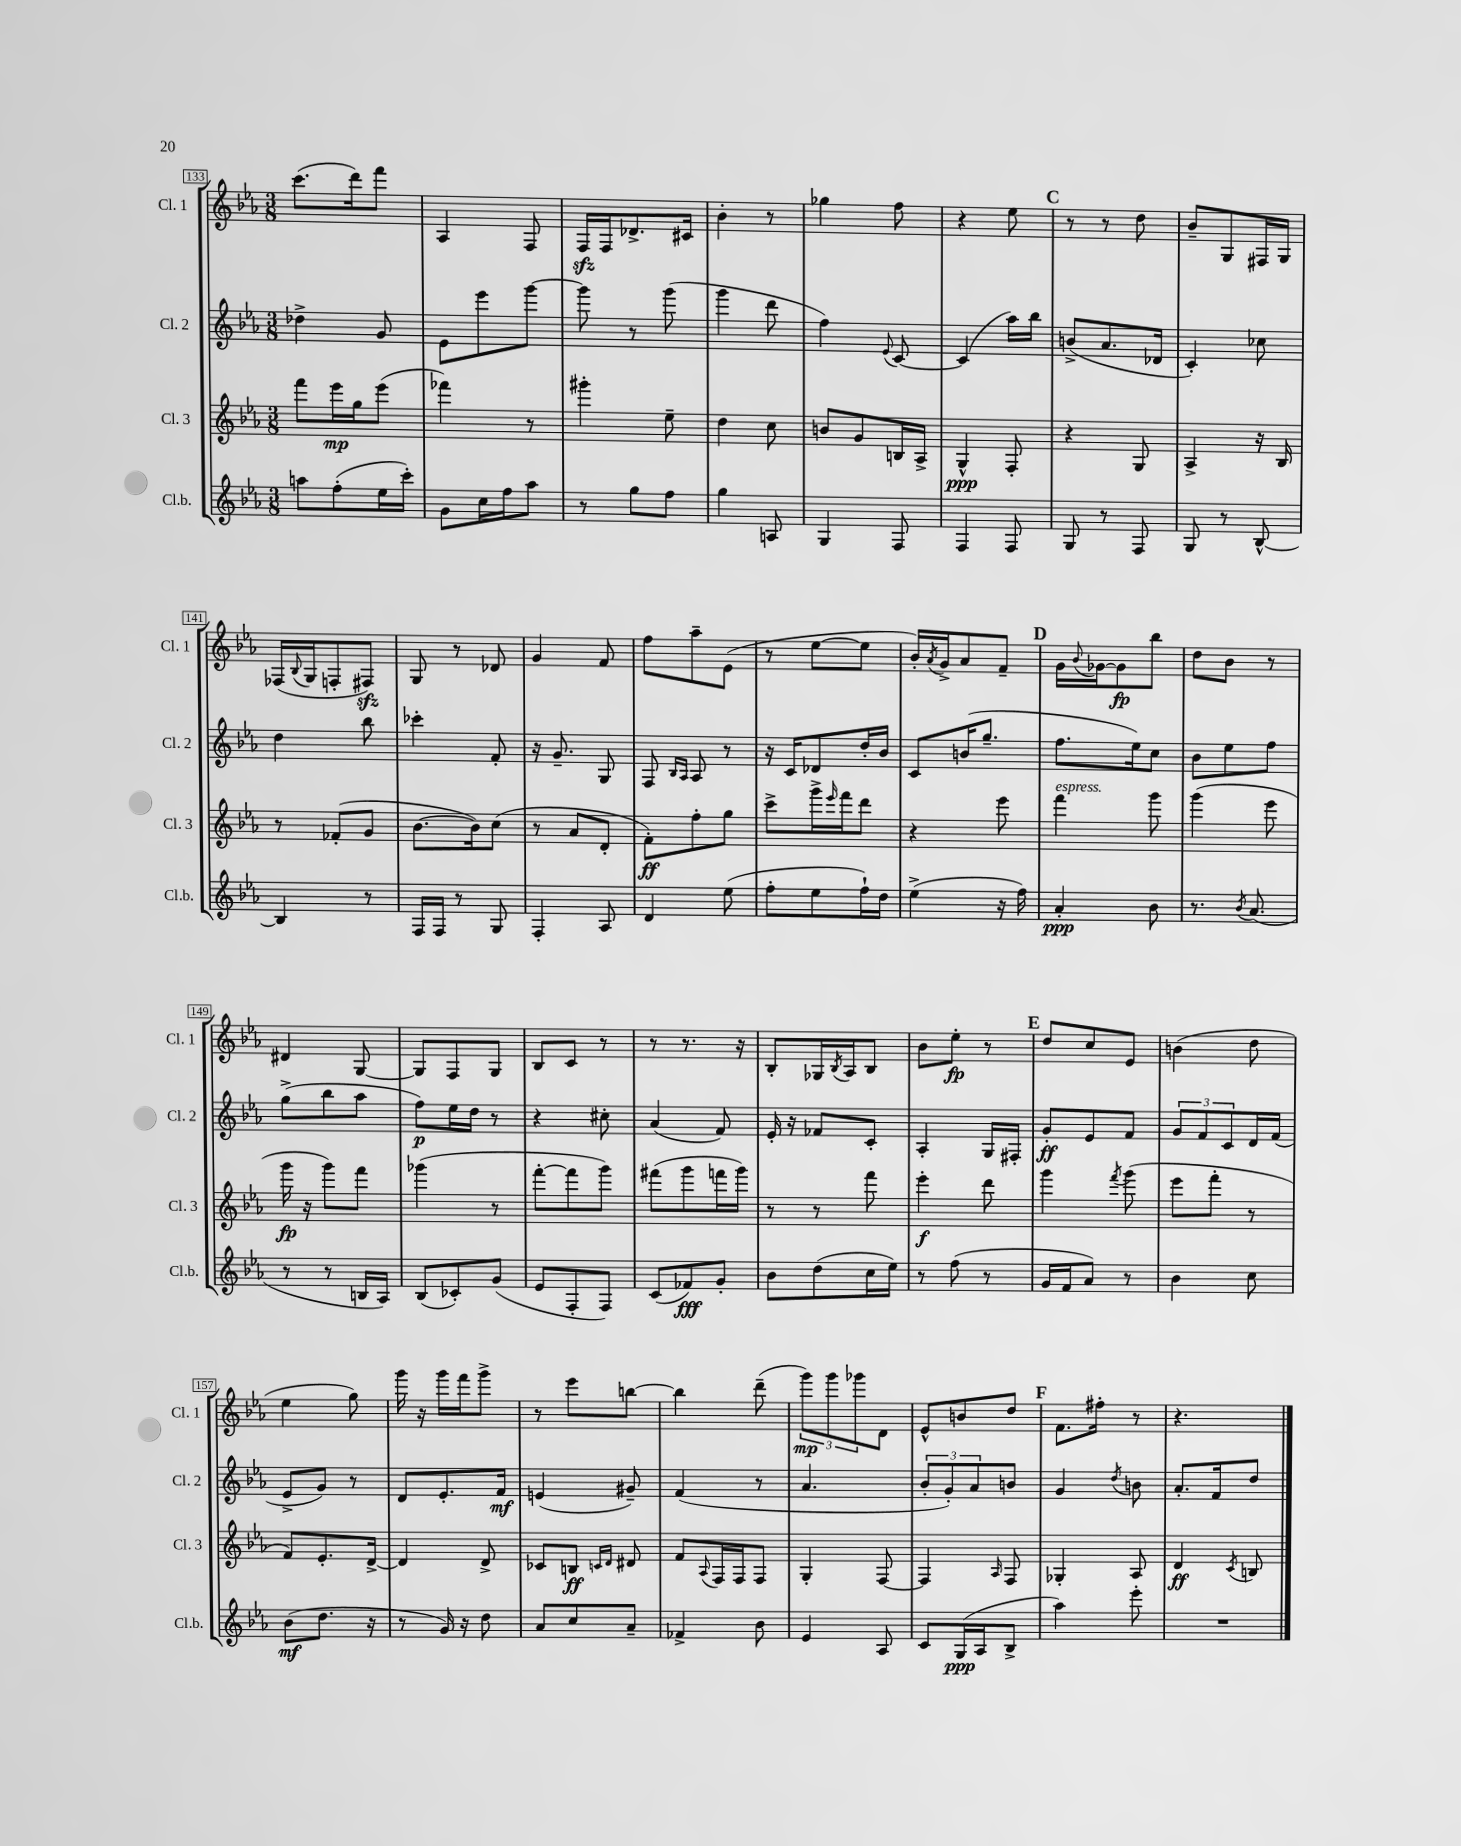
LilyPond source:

<<
\new StaffGroup <<
\new Staff = "s0" \with { instrumentName = "Cl. 1" shortInstrumentName = "Cl. 1" } {
    \clef treble \key ees \major \numericTimeSignature \time 3/8
    c'''8.( d'''16) f'''8 |
    aes4 f8 |
    f16\sfz f16 des'8.-> cis'16 |
    bes'4-. r8 |
    ges''4 f''8 |
    r4 ees''8 |
    \mark \markup { \bold "C" } r8 r8 d''8 |
    bes'8-- g8 fis16 g16 |
    fes16( \appoggiatura { bes8 } g16 f8-. fis8\sfz) |
    g8 r8 des'8 |
    g'4 f'8 |
    f''8 aes''8-- ees'8( |
    r8 ees''8~ ees''8 |
    bes'16-.) \acciaccatura { aes'8 } g'16-> aes'8 f'8-- |
    \mark \markup { \bold "D" } g'16 \appoggiatura { bes'8 } ges'16~ ges'8\fp bes''8 |
    d''8 bes'8 r8 |
    dis'4 g8~ |
    g8 f8 g8 |
    bes8 c'8 r8 |
    r8 r8. r16 |
    bes8-. ges16 \acciaccatura { bes8 } aes16 bes8 |
    bes'8 ees''8-.\fp r8 |
    \mark \markup { \bold "E" } d''8 c''8 ees'8 |
    b'4( d''8 |
    ees''4 g''8) |
    g'''16 r16 g'''16 f'''16 g'''8-> |
    r8 ees'''8 b''8~ |
    b''4 d'''8--( |
    \tuplet 3/2 { g'''8\mp) g'''8 ges'''8 } d'8 |
    ees'8-^ b'8 d''8 |
    \mark \markup { \bold "F" } f'8. fis''16-. r8 |
    r4. \bar "|." |
}
\new Staff = "s1" \with { instrumentName = "Cl. 2" shortInstrumentName = "Cl. 2" } {
    \clef treble \key ees \major \numericTimeSignature \time 3/8
    des''4-> g'8 |
    ees'8 ees'''8 g'''8~ |
    g'''8 r8 g'''8( |
    g'''4 d'''8 |
    f''4) \appoggiatura { ees'8 } c'8~ |
    c'4( aes''16) bes''16 |
    \mark \markup { \bold "C" } b'8->( aes'8. des'16 |
    c'4-.) ces''8 |
    d''4 bes''8 |
    ces'''4-. f'8-. |
    r16 g'8.-- g8 |
    f8 \grace { bes16 aes16 } aes8 r8 |
    r16 c'16 des'8 d''16-. bes'16 |
    c'8 b'16( g''8.-- |
    \mark \markup { \bold "D" } f''8. ees''16) c''8 |
    bes'8 ees''8 f''8 |
    g''8->( bes''8 aes''8 |
    f''8\p) ees''16 d''16 r8 |
    r4 cis''8-. |
    aes'4( f'8) |
    ees'16-. r16 fes'8 c'8-. |
    aes4-. g16 fis16-. |
    \mark \markup { \bold "E" } g'8-.\ff ees'8 f'8 |
    \tuplet 3/2 { g'8 f'8 c'8 } d'16 f'16( |
    ees'8-> g'8) r8 |
    d'8 ees'8.-. f'16\mf |
    e'4( gis'8--) |
    f'4( r8 |
    aes'4. |
    \tuplet 3/2 { bes'8-. g'8-.) aes'8 } b'8 |
    \mark \markup { \bold "F" } g'4 \acciaccatura { d''8 } b'8 |
    aes'8.-. f'16 d''8 \bar "|." |
}
\new Staff = "s2" \with { instrumentName = "Cl. 3" shortInstrumentName = "Cl. 3" } {
    \clef treble \key ees \major \numericTimeSignature \time 3/8
    f'''8 ees'''16\mp g''16 ees'''8( |
    fes'''4) r8 |
    gis'''4-. ees''8-- |
    d''4 c''8 |
    b'8 g'8 b16 aes16-> |
    g4-^\ppp f8-. |
    \mark \markup { \bold "C" } r4 g8 |
    aes4-> r16 bes16 |
    r8 fes'8-.( g'8 |
    bes'8.~ bes'16) c''8( |
    r8 aes'8 d'8-. |
    f'8-.\ff) f''8-. g''8 |
    c'''8-> g'''16-> \grace { ees'''16 } f'''16 d'''8 |
    r4 ees'''8 |
    \mark \markup { \bold "D" } f'''4^\markup { \italic "espress." } g'''8 |
    g'''4( ees'''8 |
    g'''16\fp r16 g'''8) f'''8 |
    ges'''4( r8 |
    f'''8~-. f'''8 g'''8) |
    fis'''8( g'''8 f'''16 g'''16) |
    r8 r8 f'''8 |
    ees'''4-.\f d'''8 |
    \mark \markup { \bold "E" } g'''4 \acciaccatura { f'''8 } g'''8( |
    ees'''8 f'''8-. r8 |
    f'8) ees'8.-. d'16~-> |
    d'4 d'8-> |
    ces'8 b8\ff \grace { c'16 d'16 } dis'8 |
    f'8 \appoggiatura { aes8 } f16 f16 f8 |
    g4-. f8~ |
    f4 \grace { aes16 } f8 |
    \mark \markup { \bold "F" } ges4-. aes8 |
    d'4\ff \acciaccatura { c'8 } b8 \bar "|." |
}
\new Staff = "s3" \with { instrumentName = "Cl.b." shortInstrumentName = "Cl.b." } {
    \clef treble \key ees \major \numericTimeSignature \time 3/8
    a''8 f''8-.( ees''16 c'''16-.) |
    g'8 c''16 f''16 aes''8 |
    r8 g''8 f''8 |
    g''4 a8 |
    g4 f8 |
    f4 f8 |
    \mark \markup { \bold "C" } g8 r8 f8 |
    g8 r8 bes8~-^ |
    bes4 r8 |
    f16 f16 r8 g8 |
    f4-. aes8 |
    d'4 ees''8( |
    f''8-. ees''8 f''16-!) d''16 |
    ees''4->( r16 f''16) |
    \mark \markup { \bold "D" } aes'4-.\ppp bes'8 |
    r8. \acciaccatura { bes'8 } aes'8.( |
    r8 r8 b16 aes16) |
    bes8( ces'8-.) g'8( |
    ees'8 f8-. f8) |
    c'8( fes'8\fff) g'8-. |
    bes'8 d''8( c''16 ees''16) |
    r8 f''8( r8 |
    \mark \markup { \bold "E" } g'16 f'16 aes'8) r8 |
    bes'4 c''8 |
    bes'8\mf( d''8. r16 |
    r8 g'16) r16 d''8 |
    aes'8 c''8 aes'8-- |
    fes'4-> bes'8 |
    ees'4 aes8 |
    c'8 g16\ppp( aes16 bes8-> |
    \mark \markup { \bold "F" } aes''4) ees'''8-. |
    R4. \bar "|." |
}
>>
>>
\layout { \context { \Score currentBarNumber = #133 \override BarNumber.stencil = #(make-stencil-boxer 0.1 0.3 ly:text-interface::print) } }
